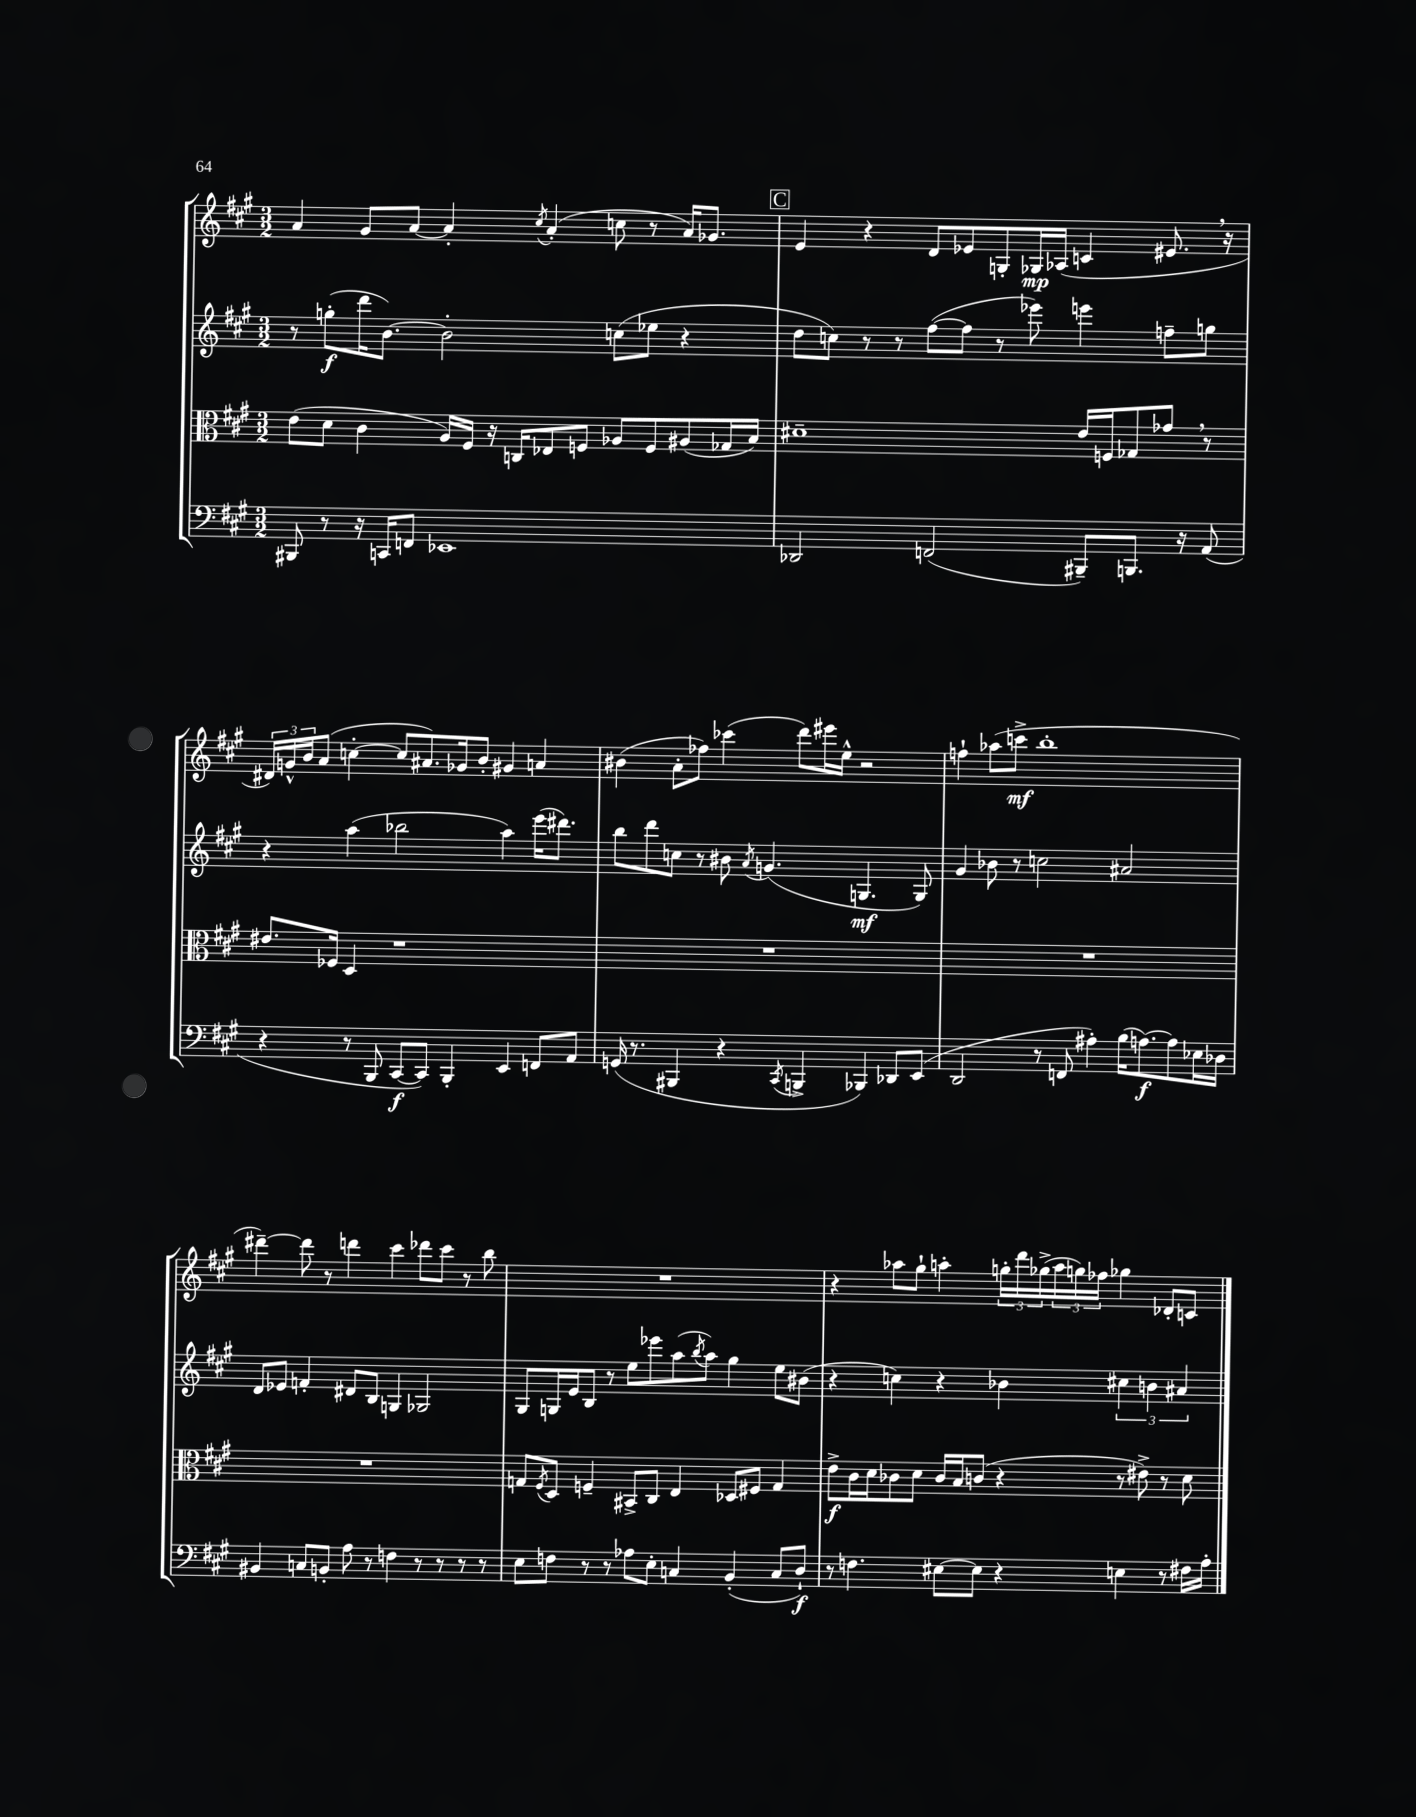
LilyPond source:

<<
\new StaffGroup <<
\new Staff = "s0" {
    \clef treble \key a \major \numericTimeSignature \time 3/2
    a'4 gis'8 a'8~ a'4-. \acciaccatura { cis''8 } a'4-.( c''8 r8 a'16) ges'8. |
    \mark \markup { \box "C" } e'4 r4 d'8 ees'8 g8-. ges16\mp aes16( c'4 eis'8. \breathe r16 |
    \tuplet 3/2 { dis'16) g'16-^ b'16 } a'8( c''4~-. c''8 ais'8.) ges'16 b'8-. gis'4 a'4 |
    bis'4( a'8-. fes''8) ces'''4( d'''8) eis'''16 e''16-^ r2 |
    f''4-! aes''8( c'''8->\mf b''1-. |
    dis'''4~--) dis'''8 r8 d'''4 cis'''4 des'''8 cis'''8 r8 b''8 |
    R1. |
    r4 aes''8 gis''8-! a''4-. \tuplet 3/2 { g''16-. d'''16 ges''16->( } \tuplet 3/2 { a''16 g''16) fes''16 } ges''4 des'8-. c'8 \bar "|." |
}
\new Staff = "s1" {
    \clef treble \key a \major \numericTimeSignature \time 3/2
    r8 g''8-.\f( d'''16 b'8.~) b'2-. c''8( ees''8 r4 |
    \mark \markup { \box "C" } d''8 c''8) r8 r8 fis''8~( fis''8 r8 ees'''8) e'''4 f''8-- g''8 |
    r4 a''4( bes''2 a''4) e'''16( dis'''8.) |
    b''8 d'''8 c''8 r8 bis'8 \acciaccatura { a'8 } g'4.( g4.\mf g8) |
    gis'4 bes'8 r8 c''2 ais'2 |
    d'8 ees'8 f'4-. dis'8 b8 g4 ges2 |
    gis8 g16 e'16 b8 r8 e''8 ees'''8 a''8( \acciaccatura { b''8 } a''8) gis''4 e''8 bis'8( |
    r4 c''4) r4 bes'4 \tuplet 3/2 { cis''4 b'4 ais'4 } \bar "|." |
}
\new Staff = "s2" {
    \clef alto \key a \major \numericTimeSignature \time 3/2
    e'8( d'8 cis'4 a16) fis16 r16 c16 ees8 f8 aes8 f8 ais8( ges16 b16) |
    \mark \markup { \box "C" } dis'1-- e'16 f16 ges8 ges'8 \breathe r8 |
    eis'8. fes16 d4 r1 |
    R1. |
    R1. |
    R1. |
    g8 \acciaccatura { fis8 } d8 f4-- bis,8-> cis8 e4 des8 fis8 g4 |
    e'8->\f cis'16 d'16 ces'8 d'8 ces'16 b16 c'8( r4 r8 eis'8->) r8 d'8 \bar "|." |
}
\new Staff = "s3" {
    \clef bass \key a \major \numericTimeSignature \time 3/2
    bis,,8 r8 r16 c,16 f,8 ees,1 |
    \mark \markup { \box "C" } des,2 f,2( bis,,8--) b,,8. r16 a,8( |
    r4 r8 b,,8 cis,8~\f cis,8) b,,4-. e,4 f,8 a,8 |
    g,16( r8. bis,,4 r4 \acciaccatura { cis,8 } b,,4-> bes,,4) des,8 e,8( |
    d,2 r8 f,8 ais4-.) b16( a8.~\f) a8 ees16 des16 |
    bis,4 c8 b,8-. a8 r8 f4 r8 r8 r8 r8 |
    e8 f8 r8 r8 aes8 e8-. c4 b,4-.( c8 d8-!\f) |
    r8 f4. eis8~ eis8 r4 e4 r8 fis16 a16-. \bar "|." |
}
>>
>>
\layout { \context { \Score \remove "Bar_number_engraver" } }
